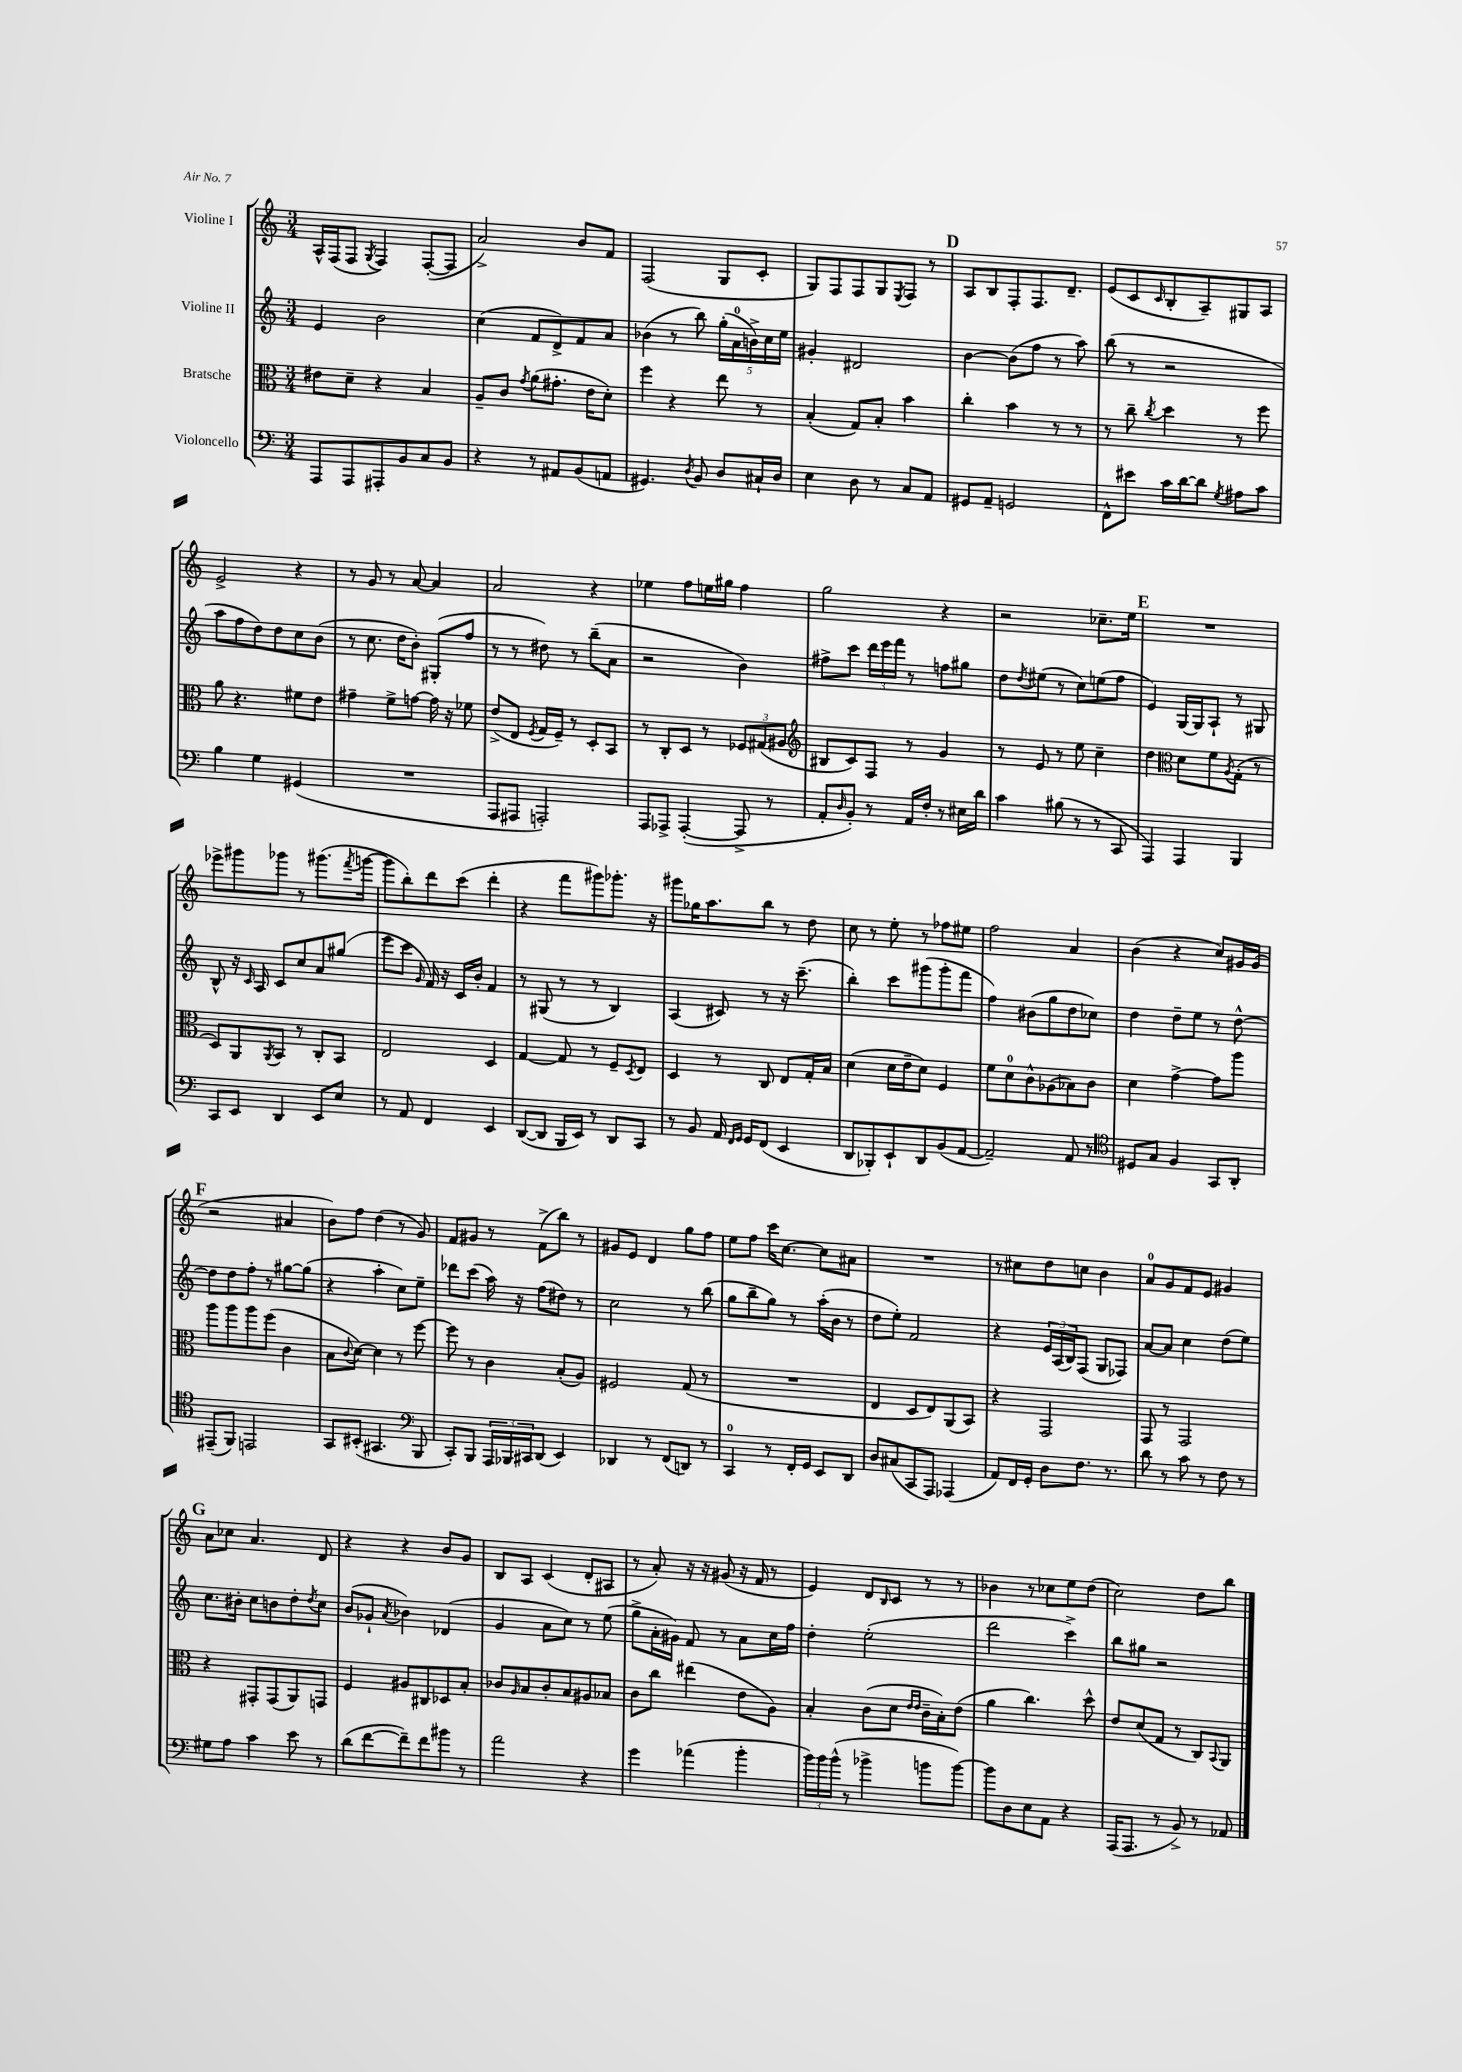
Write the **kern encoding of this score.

**kern	**kern	**kern	**kern
*part4	*part3	*part2	*part1
*staff4	*staff3	*staff2	*staff1
*I"Violoncello	*I"Bratsche	*I"Violine II	*I"Violine I
*clefF4	*clefC3	*clefG2	*clefG2
*k[]	*k[]	*k[]	*k[]
*M3/4	*M3/4	*M3/4	*M3/4
=114	=114	=114	=114
8AAA/L	8e#X\L	4e/	16A^^/LL
.	.	.	(16F/J
8AAA/	8d~\J	.	8F/J
.	.	.	8qG/
8AAA#X'/	4r	2b\	4F/)
8BB/	.	.	.
8C/	4B/	.	([8F'/L
8BB/J	.	.	8F/J]
=115	=115	=115	=115
4r	8A~/L	(4cc\	2a^/)
.	8c/J	.	.
.	8qg/	.	.
8r	(8a\L	8f/L	.
8AA#X/L	8.g#X'\J	8d^/)	.
(8BB/	.	8f/	8b/L
.	16e\KL	.	.
8AAn/J	8d'\J)	8a/J	8f/J
=116	=116	=116	=116
4.GG#X/)	4ff\	(4b-X\	(2F/
.	4r	8r	.
8qD/	.	.	.
8BB/	.	8bb\)	.
8D/L	8ee\	(20gg'\LL	8G/L
.	.	20a\	.
.	.	20bn^\)	.
16C#X`/L	8r	.	8c'/J
.	.	20cc\	.
16D/JJ	.	.	.
.	.	20ee\JJ	.
=117	=117	=117	=117
4E\	(4B'/	4g#X'/	8G/L)
.	.	.	8F/
8D\	8G/L)	2d#X/	8F/
8r	8B'/J	.	8G/
.	.	.	8qE/
8C/L	4b\	.	8F/J
8AA/J	.	.	8r
!!LO:REH:place=s1:t=D
=118	=118	=118	=118
8GG#X/L	4cc'\	[4b\	8A/L
8AA~/J	.	.	8B/
2GGn/	4b\	(8b\L]	8F'/
.	.	8ff\J	8.F/
.	8r	8r	.
.	.	.	8.d~/J
.	8r	8aa\)	.
=119	=119	=119	=119
8FF^^\L	8r	(8bb\	(8e/L
8e#X\J	8cc~\	8r	8c/
.	8qcc/	.	16qqc/
16c\LL	4dd\	2r	8B'/
[16d\J	.	.	.
8d\J]	.	.	8A~/)
8qG/	.	.	.
8A#X\L	8r	.	8G#X/
8c\J	8ff\	.	8A/J
!!LO:LB:g=z
=120	=120	=120	=120
4B\	8a\	8aa\L	2e^/
.	4.r	8ff\	.
4G\	.	8dd\)	.
.	.	8dd\	.
(4GG#X/	8f#X\L	8cc\	4r
.	8e\J	(8b\J	.
=121	=121	=121	=121
2.r	4g#X~\	8r	8r
.	.	8.cc\	8g/
.	8f^\L	.	8r
.	.	16dd\KL	.
.	[8gn\J	8b'\J)	[8a/
.	16g\]	(8G#X'/L	4a/]
.	16r	.	.
.	8f-X\	8ff/J	.
=122	=122	=122	=122
8AAA/L	(8e^/L	8r	2a/
8AAA#X/J	8E/J	8r	.
.	8qF/	.	.
2AAAn'/)	16G/LL	8dd#X\)	.
.	16F~/JJ)	.	.
.	8r	8r	.
.	8D'/L	(8bb~\L	4r
.	8BB/J	8a\J	.
=123	=123	=123	=123
8AAA/L	8r	2r	4ee-X\
8AAA-X^/J	8C'/L	.	.
([4AAA-'/	8D/J	.	8ff\L
.	8r	.	16een\L
.	.	.	16gg#X\JJ
8AAA-^/]	12F-X/L	4b\)	4ff\
.	(12G#X/	.	.
8r	.	.	.
.	12A#X/J	.	.
=124	=124	=124	=124
*	*clefG2	*	*
8AA'/L	8B#X/L	8ff#X^\L	2gg\
16qqD/	.	.	.
8BB'/J)	8c/)	8ccc\J	.
8r	8F/J	24ddd\LL	.
.	.	24eee\	.
.	.	24fff\JJ	.
16AA/LL	8r	8r	.
16F'/JJ	.	.	.
8r	4g/	8ffn\L	4r
16E#X\LL	.	8gg#X\J	.
16d\JJ	.	.	.
=125	=125	=125	=125
4c\	8r	8dd\L	2r
.	.	8qdd/	.
.	8e/	(8ee#X\J	.
(8B#X\	8r	8r	.
8r	8ee\	8cc\L)	.
8r	4cc~\	(8een\	8.cc-X~\L
8CC/	.	8ff\J	.
.	.	.	16ee\Jk
!!LO:REH:place=s1:t=E
=126	=126	=126	=126
4AAA/)	4dd\	4e/)	2.r
*	*clefC3	*	*
4AAA/	8d\L	[16G/LL	.
.	.	16G/J]	.
.	8f\	8A`/J	.
.	8qA/	.	.
4BBB/	(8G'\J	8r	.
.	8r	8G#X/	.
!!LO:LB:g=z
=127	=127	=127	=127
8CC/L	8D/L)	8B^^/	8eee-X^\L
8EE/J	8AA/	16r	8ggg#X\
.	.	16qqc/	.
.	.	16A/	.
.	8qAA/	.	.
4DD/	8BB/J	8c/L	8ggg-X\J
.	8r	8cc/	8r
8EE/L	8C'/L	8a/	(8.ggg#X\L
8E/J	8BB/J	(8gg#X/J	.
.	.	.	8qfff/
.	.	.	[16gggn\Jk
=128	=128	=128	=128
8r	2E/	8eee\L	8ggg\L]
8AA/	.	8ccc\J	8bb'\)
.	.	16qqg/	.
4FF/	.	16f/)	8ddd\
.	.	16r	.
.	.	16c/LL	(8ccc\J
.	.	16b'/JJ	.
4EE/	4D/	4f/	4ddd'\
=129	=129	=129	=129
([8DD/L	[4G/	8r	4r
8DD/J]	.	(8G#X/	.
16BBB/LL	8G/]	8r	8fff\L
16EE/JJ)	.	.	.
8r	8r	8r	8ggg#X\)
8DD/L	8F~/L	4B/)	8.ggg-X'\J
.	8qD/	.	.
8CC/J	8E/J	.	.
.	.	.	16r
=130	=130	=130	=130
8r	4D/	(4A/	8ggg#X\L
8BB/	.	.	16gg-X\K
.	.	.	8.aa\
16AA/	8r	8c#X/)	.
16qqFF/LL	.	.	.
16qqGG/JJ	.	.	.
16GG/KL	.	.	.
(8FF/J	8C/	8r	8bb\J
4EE/	8E/L	16r	8r
.	.	(8.ccc~\	.
.	16G'/L	.	8dd\
.	16B/JJ	.	.
=131	=131	=131	=131
8DD/L	(4d\	4bb'\)	8cc\
8BBB-X'/)	.	.	8r
8EE`/	16d\LL	8ccc\L	8ee'\
.	16e~\J	.	.
8DD/	8d\J)	(8ggg#X\	8r
(8BB/	4F/	8ggg#'\	8ff-X\L
[8AA/J	.	8fff\J	8ee#X\J
=132	=132	=132	=132
2AA~/])	8f\L	4ff\)	2ff\
.	8d\	.	.
.	8c^^\	(8b#X\L	.
.	(8A-X\	8gg\	.
8AA/	8B-X\)	8dd\	4a/
8r	8c\J	8cc-X\J)	.
=133	=133	=133	=133
*clefC4	*	*	*
8D#X/L	4d\	4dd\	(4b\
8G/J	.	.	.
4F/	[4g^\	8dd~\L	4r
.	.	8ee\J	.
8GG/L	8g\L]	8r	8cc/L)
8AA'/J	8aa\J	[8dd^^\	16g#X/L
.	.	.	(16g#/JJ
!!LO:LB:g=z
!!LO:REH:place=s1:t=F
=134	=134	=134	=134
(8EE#X~/L	8aa\L	8dd\L]	2r
8FF/J)	8aa\	8dd\	.
2EEn/	8aa\	8ff'\J	.
.	(8ff\J	8r	.
.	4c\	[8gg#X\L	4a#X/
.	.	(8gg#\J]	.
=135	=135	=135	=135
8GG/L	8B\L	4r	8b\L)
.	8qqc/	.	.
(8BB#X'/J	[8d\J)	.	8ff\J
4.GG#X/	4d\]	4aa'\	(4dd\
.	8r	8cc\L)	8r
*clefF4	*	*	*
8BBB/	[8ff\	8ee~\J	8g/)
=136	=136	=136	=136
8CC'/L)	8ff\]	8ddd-X\L	8f/L
8BBB/J	8r	(8ccc\J	8g#X/J
24AAA/LL	4c\	16aa\)	8r
24BBB-X/	.	.	.
.	.	16r	.
24CC#X/J	.	.	.
(8DD/J	.	(8ff\L	(8f^\L
4EE/)	(8B'/L	8dd#X\J)	8bb\J)
.	8A/J)	8r	8r
=137	=137	=137	=137
4DD-X/	2F#X/	2cc\	8g#X/L
.	.	.	8e/J
8r	.	.	4d/
(8FF/L	.	.	.
8DDn/J)	(8G/	8r	8gg\L
8r	8r	(8bb\	8ff\J
=138	=138	=138	=138
4CC/	2.r	8gg\L	8ee\L
.	.	8bb~\	8ff\J
8r	.	8gg\J)	16ccc\KL
.	.	.	[8.cc\J
16FF'/LL	.	8r	.
16GG/JJ	.	.	.
8EE/L	.	(16aa'\LL	8cc\L]
.	.	16b\JJ	.
8DD/J	.	8r	8a#X\J
=139	=139	=139	=139
8D/L	4E/	8dd\L	2.r
(8C#X/	.	8ee'\J)	.
8CC/	8D/L	2f/	.
8AAA/J)	8E/)	.	.
(4AAA-X/	(8AA/	.	.
.	8BB/J)	.	.
=140	=140	=140	=140
8AA/L)	4r	4r	8r
16FF/L	.	.	8cc#X\L
16GG'/JJ	.	.	.
8D\L	2GG/	24e/LL	8dd\
.	.	(24A/	.
.	.	24B/J)	.
8.F\J	.	(8F/J	8ccn\J
.	.	8G/L	4b\
8.r	.	.	.
.	.	8F-X/J)	.
=141	=141	=141	=141
8d\	8GG/	[8a/L	8a/L
8r	8r	8a/J]	8g/
8c\	2GG/	4cc\	8f/
8r	.	.	8e/J
8F\	.	(8dd\L	4g#X/
8r	.	8ee\J)	.
!!LO:LB:g=z
!!LO:REH:place=s1:t=G
=142	=142	=142	=142
8G#X\L	4r	8.cc\L	8a\L
8A\J	.	.	8cc-X\J
.	.	16b#X'\Jk	.
4c\	8GG#X'/L	8cc\L	4.a/
.	(8GG#/	8bn\	.
8e\	8AA/)	8dd'\	.
.	.	8qdd/	.
8r	8GGn/J	8cc\J	8d/
=143	=143	=143	=143
(8d\L	4F/	(8b/L	4r
[8f\	.	8g-X`/J	.
.	.	8qa/	.
8f~\])	8A#X/L	4b-X\)	4r
8f\	8C#X/	.	.
8b#X\J	8D-X/	(4d-X/	8b/L
8r	8B'/J	.	8g/J
=144	=144	=144	=144
2a\	8c-X/L	4g/	8B/L
.	16qqA/	.	.
.	8B/	.	8A/J
.	8c-'/	8a\L	(4c/
.	8B/	8cc\J)	.
4r	8A#X/	8r	8d'/L
.	8B-X/J	(8ee\	8A#X/J
=145	=145	=145	=145
4g\	8c\L	8gg^\L	8r
.	8cc\J	16a'\L	8a'/)
.	.	16g#X\JJ)	.
(4a-X\	(4ee#X\	8f/	16r
.	.	.	16r
.	.	8r	(8g#X/
4b'\	8e\L	8a\L	16r
.	.	.	16f/
.	8A\J)	16cc\L	8r
.	.	16ff\JJ	.
=146	=146	=146	=146
24b\LL)	4B'/	4dd'\	4e/)
24b\	.	.	.
(24b^^\JJ	.	.	.
8r	.	.	.
4b-X^\	(8c\L	(2ee'\	8d/L
.	.	.	16qqB/
.	8d\J	.	8c/J
.	16qqe/LL	.	.
.	16qqe/JJ	.	.
8bn\L	16c~\LL	.	8r
.	16B'\J)	.	.
[8b\J)	(8e\J	.	8r
=147	=147	=147	=147
8b\L]	4a\	2ddd\	4b-X\
8D\	.	.	.
8E\	4.cc\)	.	8r
8AA\J	.	.	8cc-X\L
4r	.	4ccc^\)	8ee\
.	8dd^^\	.	(8dd\J
=148	=148	=148	=148
(16AAA/KL	8e/L	8bb\L	2cc\)
8.AAA/J	.	.	.
.	(8d/	8gg#X\J	.
8r	8G/J	2r	.
8BB^/)	8r	.	.
8r	8C/L)	.	8dd\L
.	8qqBB/	.	.
8AA-X/	8AA/J	.	8bb\J
==	==	==	==
*-	*-	*-	*-
